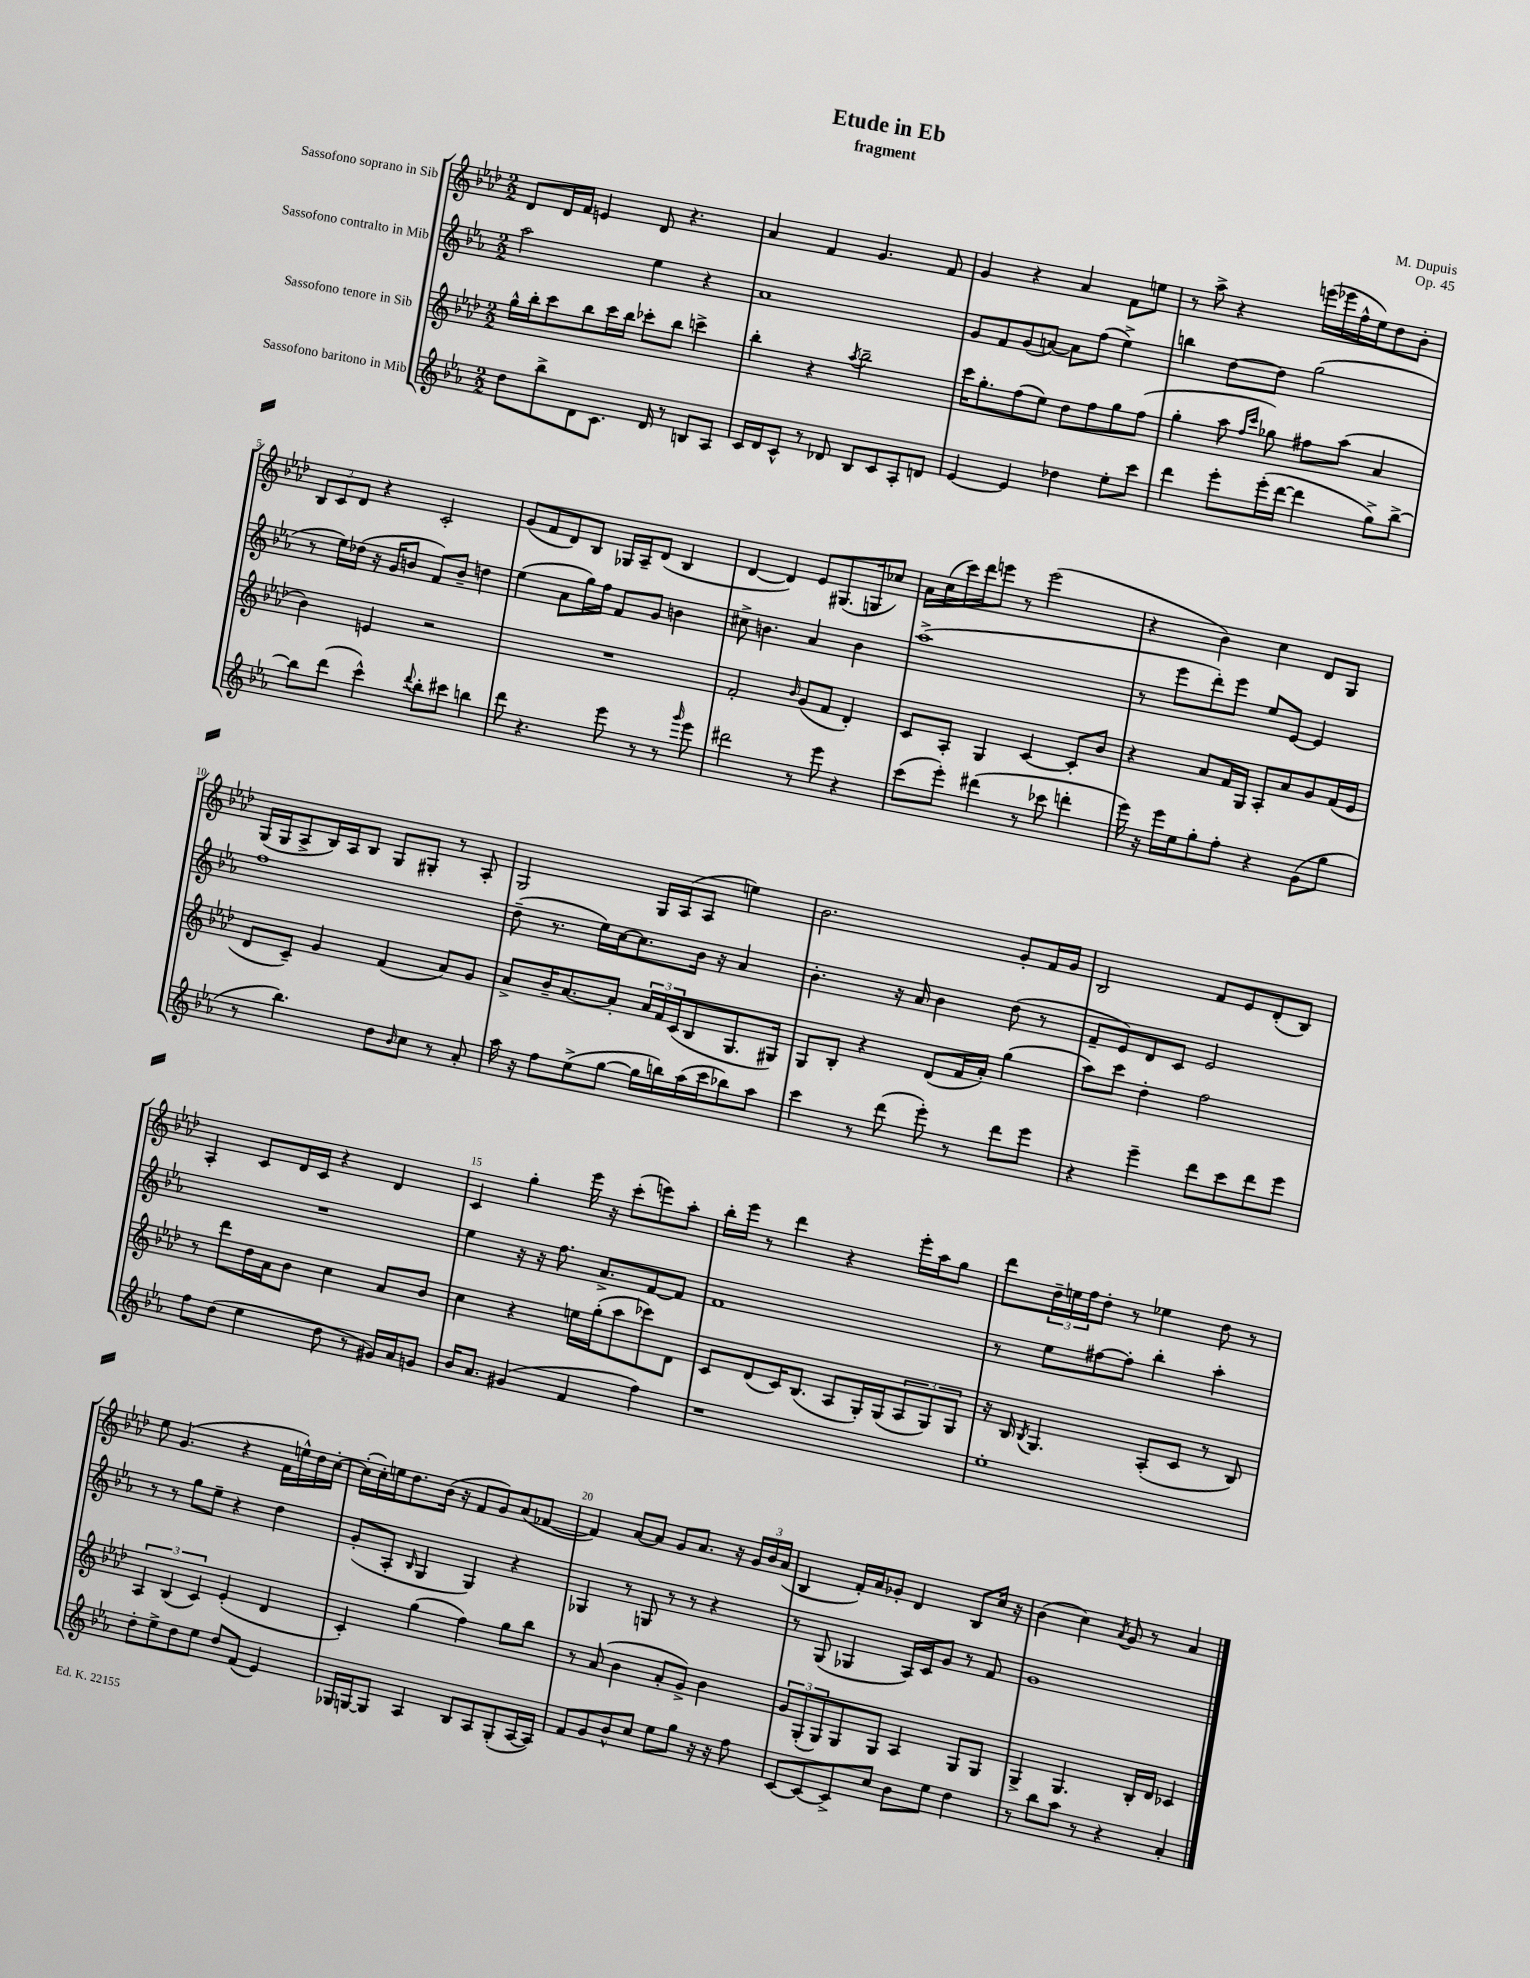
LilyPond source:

\header { title = "Etude in Eb" composer = "M. Dupuis" subtitle = "fragment" opus = "Op. 45" }
<<
\new StaffGroup <<
\new Staff = "s0" \with { instrumentName = "Sassofono soprano in Sib" } {
    \clef treble \key aes \major \numericTimeSignature \time 2/2
    des'8 des'16 f'16 e'4 des'8 r4. |
    aes'4 f'4 g'4. f'8 |
    g'4 r4 aes'4 f'8 e''8 |
    r8 aes''8-> r4 e'''16( ees'''16 f''16-^ ees''16) des''8 bes'8-. |
    \tuplet 3/2 { bes8 c'8 des'8 } r4 c'2-. |
    g'8( f'8 des'8) bes8 ges16 aes16-- des'8( bes4 |
    des'4~ des'4) ees'8 gis8.( g16 ces''8) |
    aes'16 c''16( c'''16) des'''16 e'''8 r8 e'''2( |
    r4 bes'4) c''4 des'8 g8 |
    g16( g16 aes8-> bes16) aes16 bes8 g8 gis8-. r8 aes8-. |
    g2 g16 aes16( aes8 e''4) |
    bes'2. g'8-. f'16 g'16 |
    bes2 f'8 ees'8 des'8-.( bes8) |
    aes4-. c'8 des'16 c'16 r4 des'4 |
    c'4 g''4-. ees'''16 r16 c'''8-.( e'''8) aes''8-. |
    bes''16-. ees'''16 r8 des'''4 r4 ees'''16-. aes''16 g''8 |
    des'''8 \tuplet 3/2 { des''16-- e''16 f''16 } des''8-. r8 ees''4 des''8 r8 |
    ees''8 g'4.( r4 f'16 e''16-^) des''16 c''16~-. |
    c''16-.( c''16-.) e''16 des''8. bes'16( r16 f'8 g'8) aes'8( fes'8~ |
    fes'4) aes'8~ aes'8 g'8 aes'8. r16 \tuplet 3/2 { g'16 bes'16 aes'16( } |
    bes4 f'16-.) aes'16 ges'8-. des'4 bes8 c''16 r16 |
    bes'4( c''4) \acciaccatura { aes'8 } g'8 r8 aes'4 \bar "|." |
}
\new Staff = "s1" \with { instrumentName = "Sassofono contralto in Mib" } {
    \clef treble \key ees \major \numericTimeSignature \time 2/2
    aes''2 ees''4 r4 |
    aes'1 |
    g'8 f'8 g'8( a'8~) a'8 f''8( ees''4->) |
    b''4 d''8~ d''8 g''2( |
    r8 ees''16) des''16( r16 g'16 b'8 f'8) b'8-- d''4 |
    ees''4( aes'8 g''16) f''16 f'8 g'8 b'4 |
    cis''8-> b'4. aes'4 b'4 |
    aes''1->( |
    r8 ees'''8 d'''8-.) ees'''8 ees''8 ees'8~ ees'4 |
    f''1 |
    d''8--( r8. ees''16) c''16~ c''8. bes'16 r16 aes'4 |
    bes'4.-. r16 aes'16 bes'4 d''8( r8 |
    f'8-- ees'8) d'8 c'8 ees'2 |
    R1 |
    ees''4 r16 r16 f''8. aes'8.-> f'8~ f'8 |
    f'1 |
    r8 ees''8 fis''8~ fis''8-. bes''4-. aes''4-. |
    r8 r8 g''8 ees''8-- r4 d''4 |
    g'8-.( aes8-. \grace { bes16 } g4 g4) r4 |
    ges4 r8 g8 r8 r8 r4 |
    r8 g8( ges4 aes16) c'16 g'8 r8 f'8 |
    g'1 \bar "|." |
}
\new Staff = "s2" \with { instrumentName = "Sassofono tenore in Sib" } {
    \clef treble \key aes \major \numericTimeSignature \time 2/2
    g''16-^ bes''16-. c'''8 bes''8 c'''16 bes''16 ces'''8-. bes''8 c'''4-> |
    bes''4-. r4 \acciaccatura { aes''8 } bes''2-- |
    c'''16 g''8.-. f''8( ees''8) des''8 f''8 g''8 f''8( |
    g''4-. aes''8 \grace { f''16 c'''16 } ges''8) fis''8 aes''8( aes'4 |
    bes'4) e'4 r2 |
    R1 |
    f'2-. \grace { bes'16 } g'8( f'8 des'4-.) |
    c'8 aes8-. g4 c'4~ c'8-. bes'8 |
    r4 aes'8 f'16 g16 aes8-. aes'8 g'8 f'16( ees'16 |
    des'8 c'8--) g'4 f'4( aes'8) g'8 |
    aes'8-> bes'16-- aes'8.~ aes'8-. \tuplet 3/2 { aes'16 f'16 c'16( } bes8 g8. gis16) |
    g8 bes8-. r4 des'8( f'16 aes'16-.) g''4( |
    aes''8) c'''8 des''4-. f''2 |
    r8 des'''8 des''16 aes'16 bes'8 c''4 aes'8 bes'8 |
    c''4 r4 e''16 g''16-.( aes''8 ces'''8) des'8 |
    c'8 des'8( c'16) bes8.( aes8 g16-.) g16( \tuplet 3/2 { aes8 g8) g8 } |
    r16 bes16 \acciaccatura { bes8 } g4. aes8-.( c'8 r8 bes8) |
    \tuplet 3/2 { aes4 bes4( c'4) } ees'4-.( des'4 |
    c'4-.) g''4( f''4) g''8 bes''8 |
    r8 aes'8( bes'4 aes'8-. g'8->) bes'4 |
    \tuplet 3/2 { g'8 g8-.( g8) } g8 g8 aes4 g8 g8 |
    g4-> g4. bes16-. des'16 ces'4 \bar "|." |
}
\new Staff = "s3" \with { instrumentName = "Sassofono baritono in Mib" } {
    \clef treble \key ees \major \numericTimeSignature \time 2/2
    d''8 bes''8-> d'8 c'8. d'16 r8 b8 aes8 |
    c'16 d'16 c'8-^ r8 des'8 bes8 c'8 aes8-. d'8 |
    ees'4~ ees'4 des''4 ees''8-. c'''8 |
    d'''4 ees'''8-. ees'''16-.( d'''16~ d'''4 g''8->) bes''8~-> |
    bes''8 d'''8( c'''4-^) \appoggiatura { d'''8 } bes''8-. cis'''8 b''4 |
    d'''8 r4. ees'''8 r8 r8 \grace { g'''16 } ees'''8 |
    dis'''2 r8 ees'''8 r4 |
    c'''8( ees'''8-.) dis'''4( r8 ces'''8 d'''4-. |
    ees'''16) r16 ees'''16 ees''16 g''8-. f''8-. r4 g'8( g''8 |
    r8 bes''4.) d''8 \grace { bes'16 } c''8 r8 aes'8-. |
    aes''16 r16 f''8 ees''8->( g''8~ g''16 b''16) aes''16( c'''16 bes''8) aes''8 |
    c'''4 r8 d'''8( ees'''8-.) r8 d'''8 ees'''8 |
    r4 ees'''4-- d'''8 c'''8 d'''8 ees'''8 |
    f''8 d''8( ees''4 d''8 r8 gis'16) aes'16 g'8 |
    bes'16 aes'8. gis'4( f'4 f''4) |
    r1 |
    ees''1-. |
    d''8-. ees''8-> d''8 ees''8 d''8 f'8( ees'4) |
    ges16 g16~ g8 aes4 bes8 aes8 g8-.( aes16~ aes16) |
    f'8 g'8 bes'8-^ c''8 ees''8 g''8 r16 r16 f''8 |
    c'8~ c'8~ c'8-> c''8 bes'8 ees''8 d''4 |
    r8 bes''8 aes''8 r8 r4 aes'4-. \bar "|." |
}
>>
>>
\layout { \context { \Score \override BarNumber.break-visibility = ##(#f #t #t) barNumberVisibility = #(every-nth-bar-number-visible 5) } }
